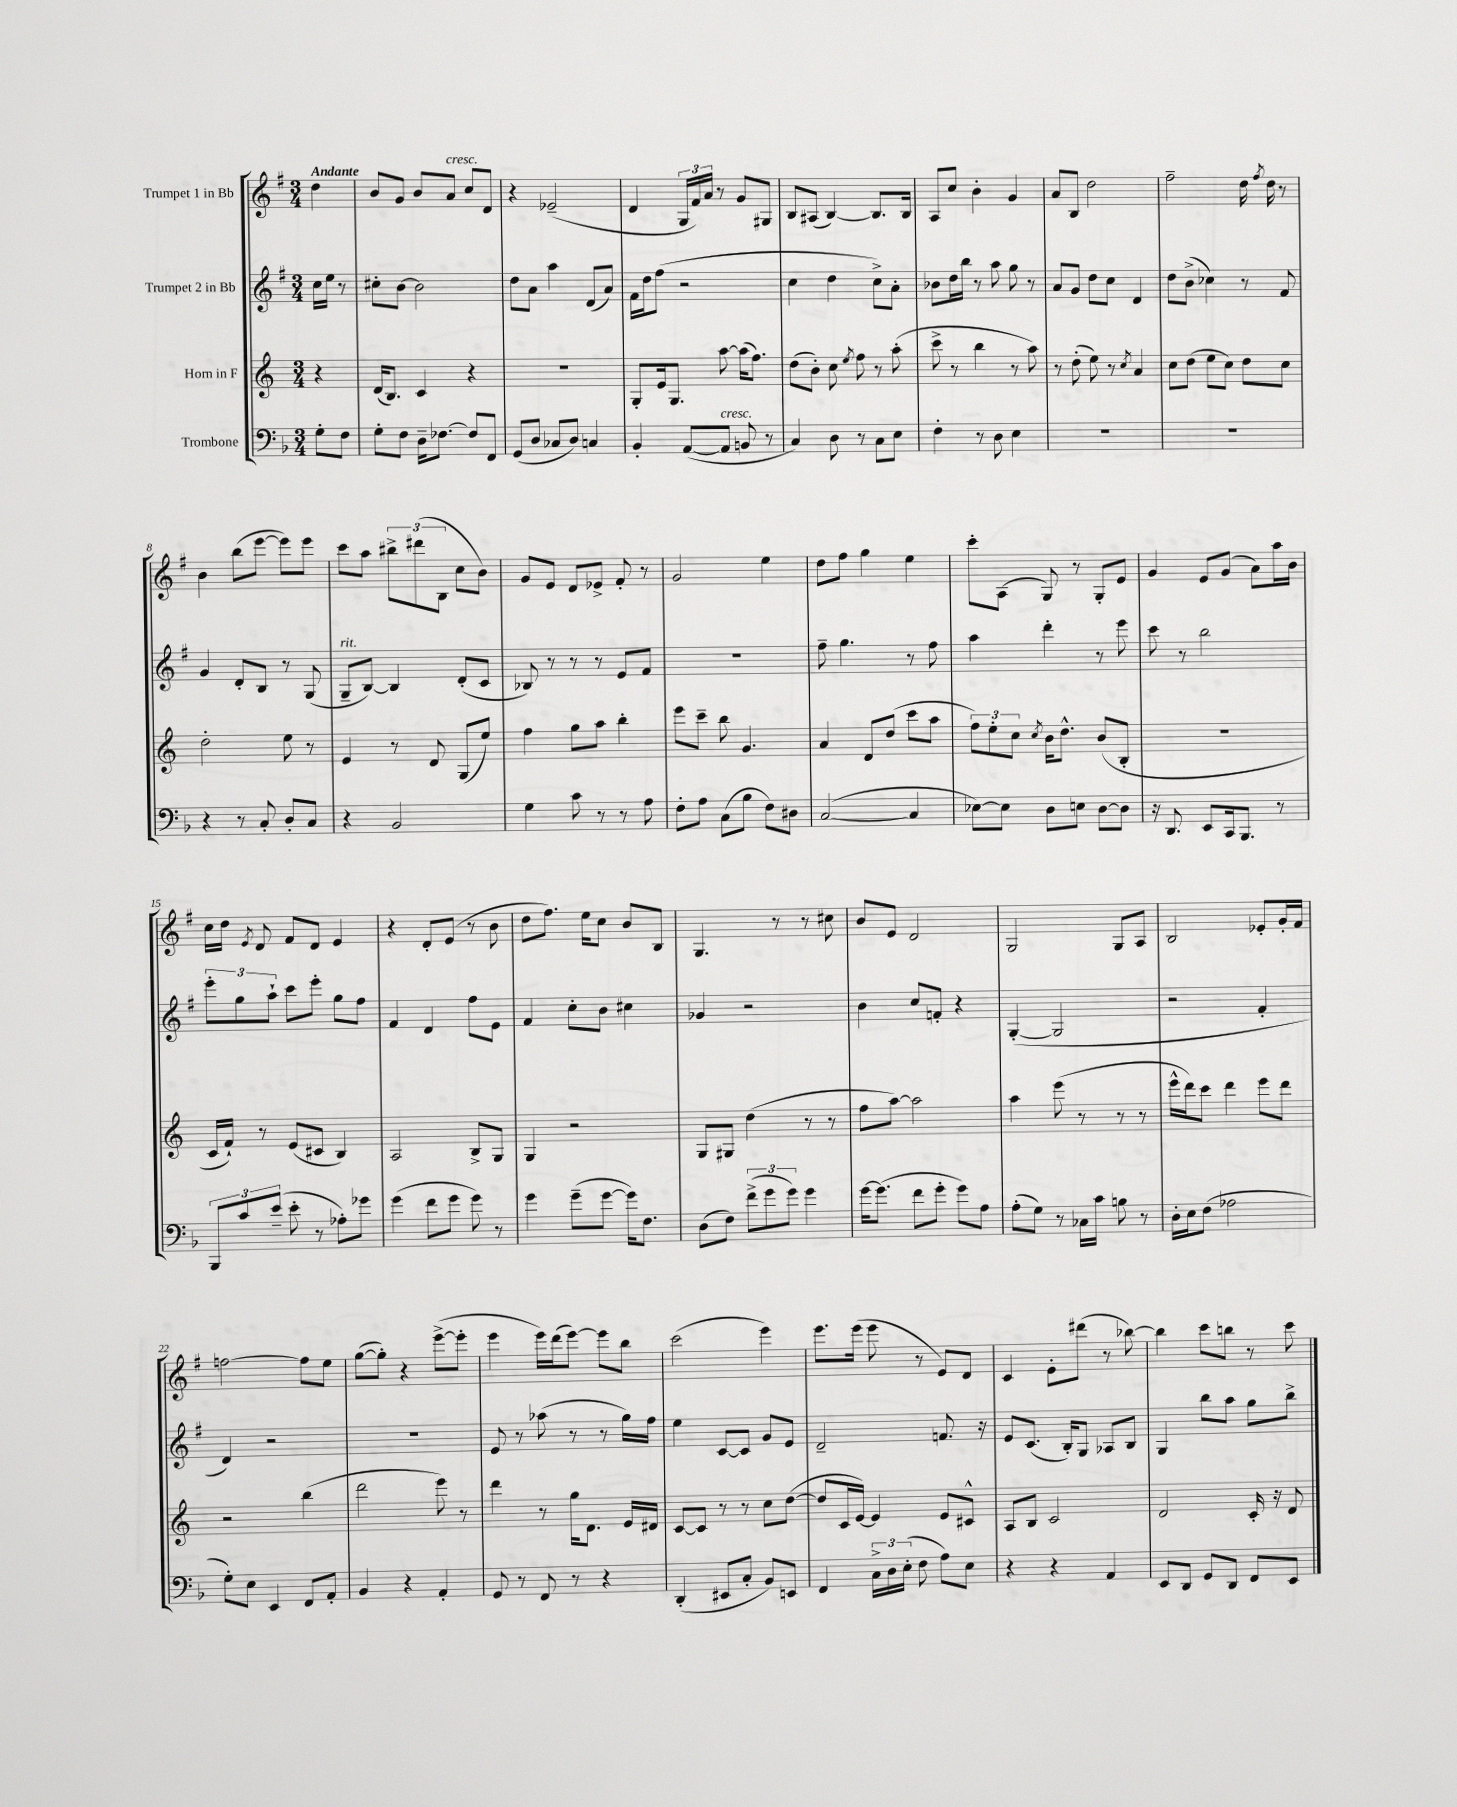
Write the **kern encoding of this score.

**kern	**kern	**kern	**kern
*staff4	*staff3	*staff2	*staff1
*clefF4	*clefG2	*clefG2	*clefG2
*k[b-]	*k[]	*k[f#]	*k[f#]
*M3/4	*M3/4	*M3/4	*M3/4
8G'\L	4r	16cc\LL	4dd\
.	.	16ee\JJ	.
8F\J	.	8r	.
=	=	=	=
8G'\L	(16d/LK	8cc#'\L	8b/L
.	8.B/J)	.	.
8F\J	.	[8b\J	8g/J
16D~\LK	4c/	2b\]	8b/L
[8.F-\J	.	.	.
.	.	.	8a/J
8F-/]L	4r	.	8cc/L
8FF/J	.	.	8d/J
=	=	=	=
(8GG/L	2.r	8dd\L	4r
8D/J	.	8a\J	.
8C-/L	.	4aa\	(2e-~/
8D/J)	.	.	.
4C/	.	(8d/L	.
.	.	8a/J)	.
=	=	=	=
4BB-'/	8G'/L	16f#\LL	4d/
.	.	16dd\J	.
.	16e/k	(8ff#\J	.
.	8.G/J	.	.
([8AA/L	.	2r	24G/LL
.	.	.	24f#/)
.	.	.	24a/JJ
8AA/]J	[8aa\	.	8r
8BB/	(16aa\]LK	.	8g/L
.	8.ff\J)	.	.
8r	.	.	8G#/J
=	=	=	=
4C/)	(8dd\L	4cc\	8B/L
.	8b'\J)	.	(8A#/J
8D\	8cc\	4dd\	[4B/)
.	8qee/	.	.
8r	8ff\	.	.
8C\L	8r	8cc^\L)	8.B/]L
8E\J	(8aa'\	8a'\J	.
.	.	.	16B/Jk
=	=	=	=
4F'\	8ccc^\	8b-\L	8A/L
.	8r	16dd\L	8cc/J
.	.	16bb\JJ	.
8r	4bb\	8r	4b'\
8D\	.	8aa\	.
4E\	8r	8gg\	4g/
.	8aa\)	8r	.
=	=	=	=
2.r	8r	8a/L	8a/L
.	(8dd'\	8g/J	8B/J
.	8ee\)	8dd\L	2dd\
.	8r	8cc\J	.
.	8qcc/	.	.
.	4a/	4d/	.
=	=	=	=
2.r	8cc\L	8dd\L	2ff#~\
.	(8dd\J	(8b^\J	.
.	8ee\L	4cc-\)	.
.	8cc\J)	.	.
.	8dd\L	8r	16dd\
.	.	.	8qff#/
.	.	.	16dd\
.	8cc\J	8f#/	8r
=	=	=	=
4r	2dd'\	4g/	4b\
8r	.	8d'/L	(8bb\L
8C'/	.	8B/J	[8eee\J
8D'/L	8ee\	8r	8eee\]L)
8C/J	8r	(8G/	8eee\J
=	=	=	=
4r	4e/	8G~/L	8ccc\L
.	.	[8B/J)	8aa\J
2BB-/	8r	4B/]	12bb#^\L
.	.	.	(12ddd#\
.	8d/	.	.
.	.	.	12B\J
.	(8G/L	(8d'/L	8cc\L
.	8ee/J)	8c/J	8b\J)
=	=	=	=
4G\	4ff\	8B-/)	8g/L
.	.	8r	8e/J
8c\	8gg\L	8r	8d/L
8r	8aa\J	8r	8e-^/J
8r	4bb'\	8e/L	8f#'/
8A\	.	8f#/J	8r
=	=	=	=
8F'\L	8eee\L	2.r	2g/
8A\J	8ccc~\J	.	.
(8C\L	8bb\	.	.
8B-\J	4.g/	.	.
8F\L)	.	.	4ee\
8D#\J	.	.	.
=	=	=	=
([2C/	4a/	8ff#~\	8dd\L
.	.	4.gg\	8ff#\J
.	8d/L	.	4gg\
.	(8dd/J	.	.
4C/]	8ccc\L	8r	4ee\
.	8aa\J	8ff#\	.
=	=	=	=
[8E-\L)	12ff\L)	4aa\	8ccc'\L
.	12ee'\	.	.
8E-\]J	.	.	(8A\J
.	12cc\J	.	.
.	8qcc/	.	.
8D\L	16b\LK	4ddd'\	8G/)
.	8.dd^^\J	.	.
8E\J	.	.	8r
[8D\L	(8b/L	8r	8G'/L
8D\]J	8B'/J	8eee\	8e/J
=	=	=	=
16r	2.r	8ccc\	4g/
8.DD/	.	.	.
.	.	8r	.
8EE/L	.	2bb\	8e/L
16CC/k	.	.	(8g/J
8.BBB-/J	.	.	.
.	.	.	8a\L)
8r	.	.	16aa\L
.	.	.	16b\JJ
=	=	=	=
12BBB-/L	16c/LL	12eee'\L	16cc\LL
.	16f`/JJ)	.	16dd\JJ
12c/	.	12gg\	.
.	.	.	8qe/
.	8r	.	8d/
(12e~/J	.	12aa`\J	.
8e'\	(8e/L	8ccc\L	8f#/L
8r	8c#/J	8eee'\J	8d/J
8A-'\L)	4B/)	8gg\L	4e/
8g-\J	.	8ff#\J	.
=	=	=	=
(4g\	2A/	4f#/	4r
8f\L	.	4d/	8d'/L
8g\J	.	.	(8e/J
8g\)	8B^/L	8ff#\L	8r
8r	8G/J	8e\J	8b\
=	=	=	=
4g\	4G/	4f#/	8dd\L
.	.	.	8.ff#\J)
(8g~\L	2r	8cc'\L	.
.	.	.	16ee\LK
[8g\J	.	8b\J	8cc\J
16g\]LK)	.	4cc#\	8b/L
8.F\J	.	.	.
.	.	.	8B/J
=	=	=	=
(8D\L	8G/L	4g-/	4.G/
8F\J)	8G#/J	.	.
(12f^\L	(4dd\	2r	.
12g\	.	.	.
.	.	.	8r
12g\J)	.	.	.
4g\	8r	.	8r
.	8r	.	8cc#\
=	=	=	=
[16g\LK	8ff\L	4b\	8b/L
(8.g\]J	.	.	.
.	[8aa\J)	.	8e/J
8f\L	2aa\]	8cc/L	2d/
8g'\J	.	8f'/J	.
8g\L)	.	4r	.
8A\J	.	.	.
=	=	=	=
(8A'\L	4aa\	([4G'/	2G/
8G\J)	.	.	.
8r	(8eee\	2G/]	.
16C-\LL	8r	.	.
16c\JJ	.	.	.
8B\	8r	.	8G/L
8r	8r	.	8A/J
=	=	=	=
16D'\LL	16eee^^\LL	2r	2B/
16E\J	16ddd\J)	.	.
(8F\J	8ccc\J	.	.
2A-\	4ddd\	.	.
.	8eee\L	4f#'/	8e-'/L
.	8ddd\J	.	16g'/L
.	.	.	16f#/JJ
=	=	=	=
8G'\L)	2r	4d/)	[2ff\
8E\J	.	.	.
4EE/	.	2r	.
8FF/L	(4bb\	.	8ff\]L
8AA'/J	.	.	8ee\J
=	=	=	=
4BB-/	2ddd\	2.r	([8gg\L
.	.	.	8gg'\]J)
4r	.	.	4r
4AA'/	8eee\)	.	([8eee^\L
.	8r	.	8eee'\]J
=	=	=	=
8GG/	4ddd\	8e/	4eee\
8r	.	8r	.
8FF/	8r	(8aa-\	16eee\LL)
.	.	.	(16ddd\J
8r	16gg\LK	8r	[8eee\J)
.	8.d\J	.	.
4r	.	8r	8eee\]L
.	16e/LL	16gg\LL)	8bb\J
.	16d#/JJ	16ff#\JJ	.
=	=	=	=
(4DD'/	[8c/L	4ee\	(2ccc\
.	8c/]J	.	.
8EE#/L	8r	[8c/L	.
8C'/J	8r	8c/]J	.
8BB-/L)	8cc\L	8g/L	4eee\)
8EE/J	([8dd\J	8e/J	.
=	=	=	=
4FF/	8dd/]L	2d~/	8.eee\L
.	16c/L	.	.
.	[16e/JJ)	.	(16eee\Jk
24C^\LL	4e/]	.	8eee\
24D\	.	.	.
(24E'\JJ	.	.	.
8F\	.	.	8r
8A\L)	8e/L	8.f/	8e/L)
8E\J	8c#^^/J	.	8d/J
.	.	16r	.
=	=	=	=
4r	8A/L	8e/L	4c/
.	8B/J	(8.c/J	.
4r	2c/	.	8e'\L
.	.	16B'/LK)	.
.	.	8G/J	(8ddd#\J
4AA/	.	8A-/L	8r
.	.	8B/J	[8bb-\)
=	=	=	=
8EE/L	2d/	4G/	4bb-\]
8DD/J	.	.	.
8GG/L	.	8bb\L	8ccc\L
8DD/J	.	8aa\J	8bb\J
8FF/L	16c'/	8gg\L	8r
.	16r	.	.
8EE/J	8d/	8bb^\J	8ccc\
==	==	==	==
*-	*-	*-	*-
